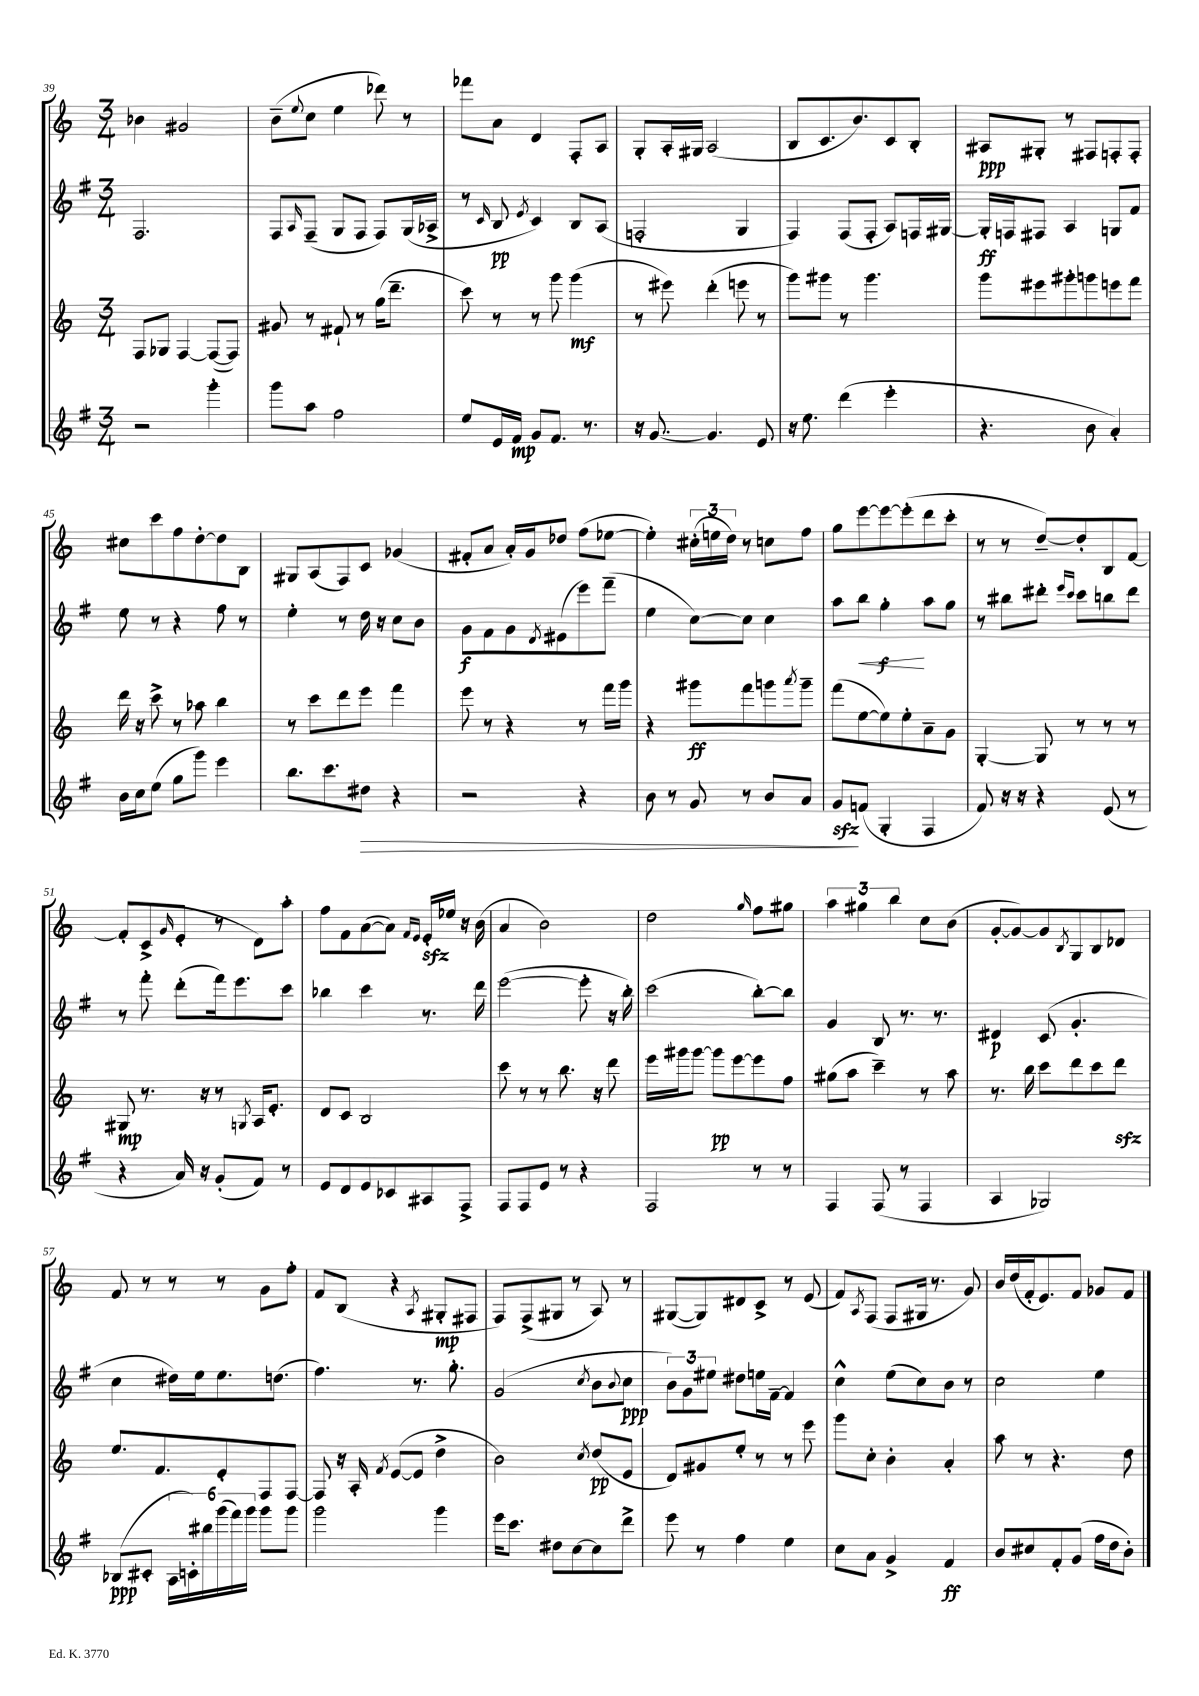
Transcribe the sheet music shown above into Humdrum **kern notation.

**kern	**kern	**kern	**kern
*staff4	*staff3	*staff2	*staff1
*clefG2	*clefG2	*clefG2	*clefG2
*k[f#]	*k[]	*k[f#]	*k[]
*M3/4	*M3/4	*M3/4	*M3/4
2r	8F	2.F#	4b-
.	8G-	.	.
.	[4F	.	2g#
4ggg'	(8F_	.	.
.	8F])	.	.
=	=	=	=
8ggg	8g#	8F#	(8b~
.	.	16qqA	8qqee
8aa	8r	(8F#~	8cc
2ff#	8f#`	8G	4ee
.	8r	8F#	.
.	(16gg	8F#)	8ddd-)
.	8.ddd~	.	.
.	.	(16G	8r
.	.	16A-^	.
=	=	=	=
8ee	8ccc)	8r	8fff-
.	.	16qqc	.
16e	8r	8B	8a
16f#	.	.	.
.	.	8qe	.
8g	8r	4c)	4d
8.f#	8ggg	.	.
.	(4ggg	8B	8F'
8.r	.	.	.
.	.	(8A	8A
=	=	=	=
16r	8r	2F'	8G'
[8.g	.	.	.
.	8eee#)	.	16A'
.	.	.	16G#
4.g]	(4ddd'	.	(2A
.	8eee	4G	.
8e	8r	.	.
=	=	=	=
16r	8ggg)	4F#)	8B
8.ee	.	.	.
.	8ggg#	.	8.c
(4ddd	8r	(8F#	.
.	.	.	8.b)
.	4.ggg#	8F#'	.
4eee'	.	8A)	8c
.	.	16F	8B'
.	.	[16G#	.
=	=	=	=
4.r	8ggg	16G#']	8A#
.	.	16F	.
.	8eee#	8F#	8G#'
.	8ggg#'	4A	8r
8b	8ggg	.	8F#
4a')	8eee	8G	8F'
.	8fff	8f#	8F'
=	=	=	=
16b	16ddd	8ee	8cc#
16cc	16r	.	.
(8ee	8ccc^	8r	8ccc
8gg	8r	4r	8ff
8ggg)	8aa-	.	[8dd'
4eee	4bb	8ff#	8dd]
.	.	8r	8B
=	=	=	=
8.bb	8r	4ee'	8G#
.	8ccc	.	(8A
8.ccc	.	.	.
.	8ddd	8r	8F)
8dd#	8eee	16dd	8c
.	.	16r	.
4r	4fff	8cc	(4g-
.	.	8b	.
=	=	=	=
2r	8eee	8g	8f#'
.	8r	8f#	8a
.	4r	8g	16a')
.	.	.	16g
.	.	8qd	.
.	.	(8e#	8dd-
4r	8r	8eee)	(8ff
.	16fff	(8fff#~	[8ee-
.	16ggg	.	.
=	=	=	=
8b	4r	4ee	4ee-'])
8r	.	.	.
8g	8ggg#	[8cc)	(24cc#'
.	.	.	24ee
.	.	.	24dd)
8r	8fff	8cc]	8r
8b	8ggg	4cc	8cc
.	8qaaa	.	.
8a	8ggg~	.	8ff
=	=	=	=
8g	(8fff	8aa	8gg
(8f	[8ee	8bb	[8eee
4G'	8ee])	4gg'	8eee_
.	8ee'	.	(8eee']
4F#	8a~	8aa	8ddd
.	8g	8gg	8ccc'
=	=	=	=
8f#)	[4G'	8r	8r
16r	.	8bb#	8r
16r	.	.	.
4r	8G]	8ddd#'	[8dd~)
.	.	16qqeee	.
.	.	16qqccc	.
.	8r	8ccc	8dd']
(8e	8r	8bb	8B
8r	8r	8ddd#	[8f
=	=	=	=
4r	8G#	8r	(8f']
.	8.r	8fff#'	8c^
.	.	.	16qqg
16a)	.	(8ddd'	8e'
16r	16r	.	.
(8g'	8r	16fff#)	8r
.	.	8.eee	.
.	8qG	.	.
8f#)	16A	.	8d)
.	8.e'	.	.
8r	.	8ccc	8aa'
=	=	=	=
8e	8d	4bb-	8ff
8d	8c	.	8f
8e	2B	4ccc	([8a
8c-	.	.	8a])
.	.	.	16qqf
.	.	.	16qqe
8A#	.	8.r	16e'
.	.	.	16ee-
8F#^	.	.	16r
.	.	16ddd	(16b
=	=	=	=
8F#	8ccc	([2eee	4a
8F#	8r	.	.
8e	8r	.	2b)
8r	8.bb	.	.
4r	.	8eee']	.
.	16r	.	.
.	8ddd	16r	.
.	.	16bb')	.
=	=	=	=
2F#	16eee	(2ccc	2dd
.	16ggg#	.	.
.	[8ggg#	.	.
.	8ggg#]	.	.
.	[8eee	.	.
.	.	.	16qqgg
8r	8eee]	[8bb')	8ff
8r	8ff	8bb]	8gg#
=	=	=	=
4F#	(8gg#	4g	6aa
.	8aa	.	.
.	.	.	6gg#
(8F#	4ccc~)	8B	.
.	.	.	6bb
8r	.	8.r	.
4F#	8r	.	8cc
.	.	8.r	.
.	8aa	.	(8b
=	=	=	=
4A	8.r	4d#	[8g'
.	.	.	8g_)
.	16bb	.	.
2G-)	8ccc	(8c	8g]
.	.	.	8qB
.	8ddd	4.g'	8G
.	8ccc	.	8B
.	8ddd	.	8d-
=	=	=	=
(8B-	8.ee	4cc	8f
8c#'	.	.	8r
.	8.f	.	.
24A	.	16dd#)	8r
24c')	.	.	.
.	.	16ee	.
24bb#	.	.	.
(24ggg	8e'	8.ee	8r
24fff#)	.	.	.
24ggg	.	.	.
8ggg	8F	.	8g
.	.	(8.dd	.
8ggg	[8F	.	8ff'
=	=	=	=
2ggg	8F]	4.ff#)	8f
.	16r	.	(8B
.	16A'	.	.
.	8qf	.	.
.	([8e	.	4r
.	8e]	8.r	.
.	.	.	8qA
4ggg	4dd^	.	8G#'
.	.	8.gg'	.
.	.	.	8F#
=	=	=	=
16eee	2b)	(2g	8F)
8.ccc	.	.	.
.	.	.	(8F^
8dd#	.	.	8G#
[8cc	.	.	8r
.	8qcc	8qcc	.
8cc]	(8dd	8b	8A)
.	.	8qqb	.
8ddd^	8e	8cc	8r
=	=	=	=
8eee	8d)	12b)	([8G#
.	.	12g	.
8r	8g#	.	8G#])
.	.	12ee#	.
4ff#	8ee'	8dd#	8d#
.	8r	16ee	8c^
.	.	[16f#~	.
4ee	8r	4f#]	8r
.	8eee	.	(8e
=	=	=	=
8cc	8ggg	4cc^^	8f)
.	.	.	8qA
8a	8cc'	.	(8F
4g^	4b'	(8ee	8F
.	.	8cc)	16G#
.	.	.	8.r
4f#	4a'	8b	.
.	.	8r	8g)
=	=	=	=
8b	8aa	2cc	16b
.	.	.	(16dd
8cc#	8r	.	16f'
.	.	.	8.e)
8f#'	4.r	.	.
(8g	.	.	8f
16ff#	.	4ee	8g-
16dd	.	.	.
8b')	8dd	.	8f
==	==	==	==
*-	*-	*-	*-
